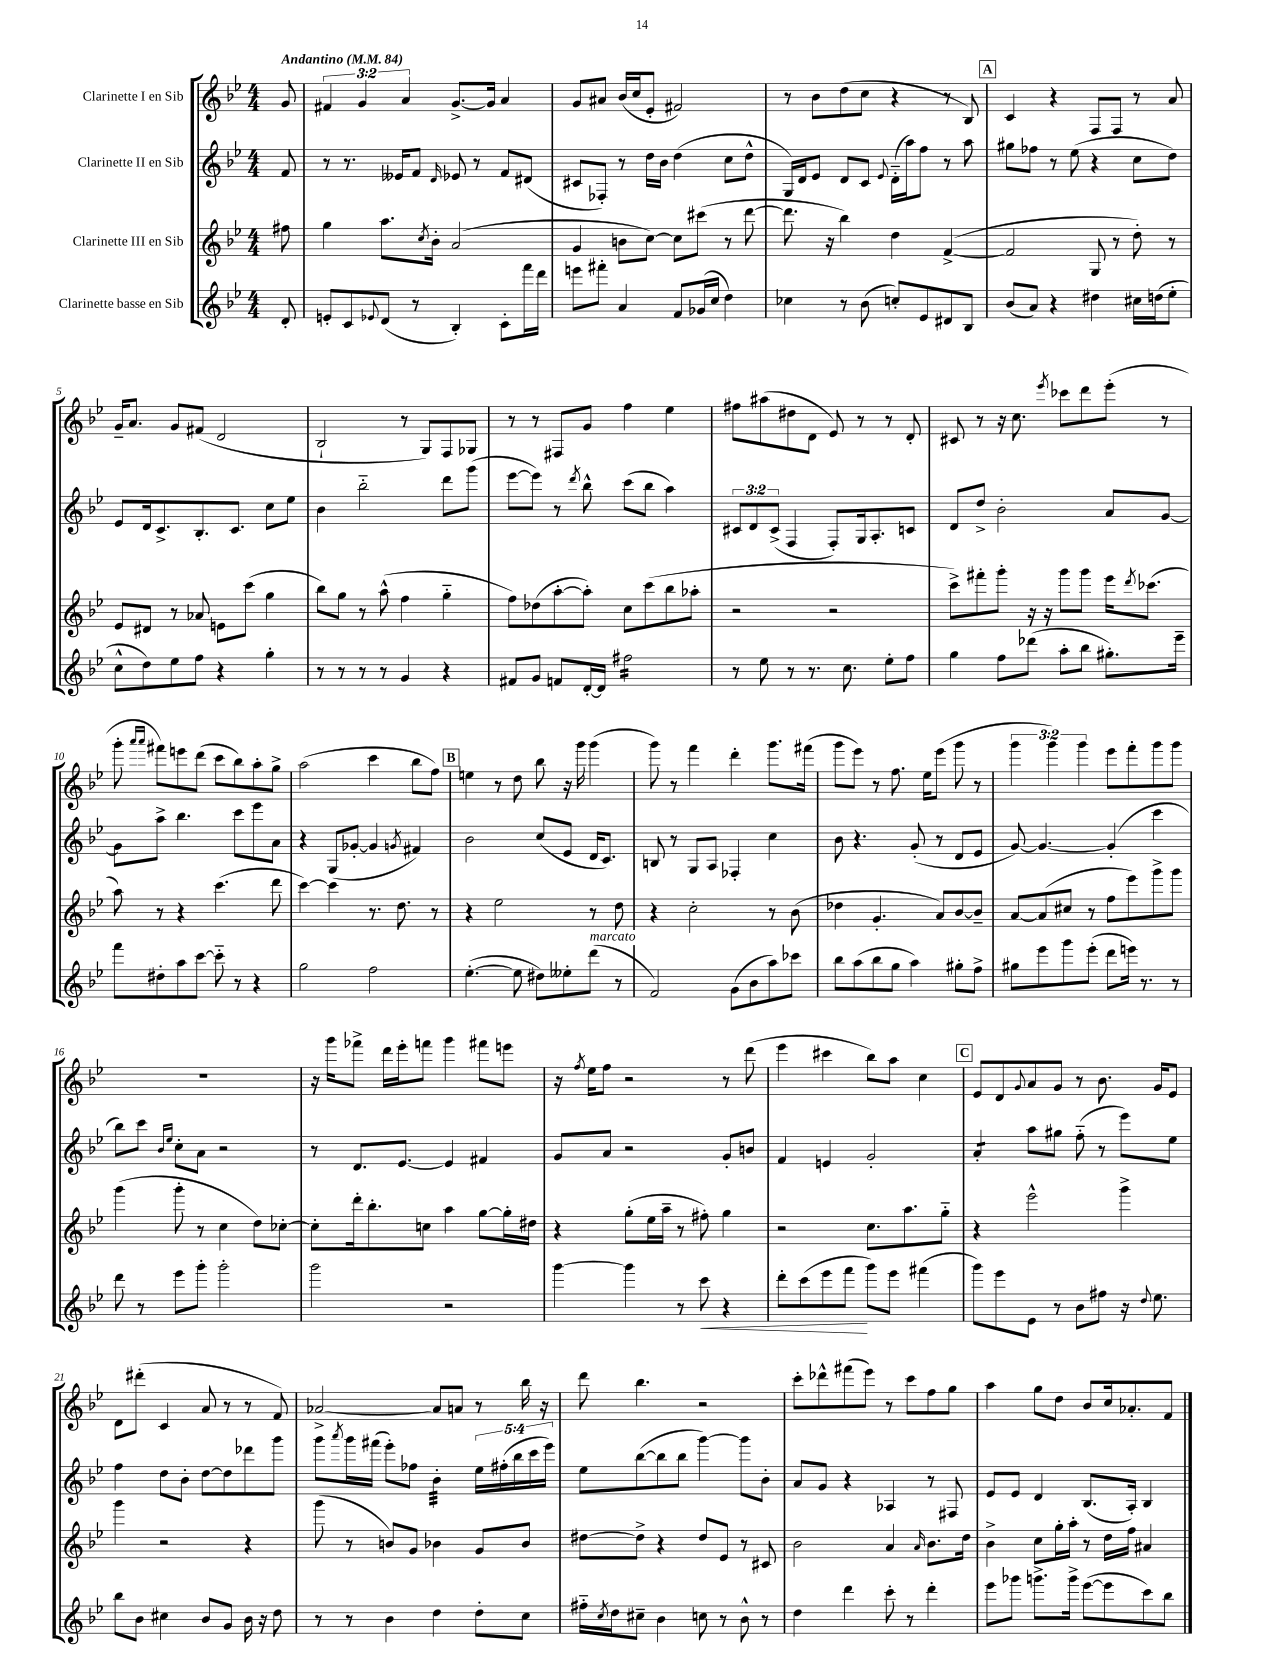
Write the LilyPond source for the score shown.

<<
\new StaffGroup <<
\new Staff = "s0" \with { instrumentName = "Clarinette I en Sib" } {
    \clef treble \key bes \major \numericTimeSignature \time 4/4 \override Staff.TupletNumber.text = #tuplet-number::calc-fraction-text \partial 8 \tempo "Andantino" 4 = 84
    g'8 |
    \tuplet 3/2 { fis'4 g'4 a'4 } g'8.~-> g'16 a'4 |
    g'8 ais'8 bes'16( c''16 ees'8-. fis'2) |
    r8 bes'8 d''8( c''8 r4 r8 bes8) |
    \mark \markup { \box "A" } c'4 r4 f8 f8 r8 a'8 |
    g'16-- a'8. g'8 fis'8( d'2 |
    bes2-! r8 g8) f8 ges8 |
    r8 r8 fis8 g'8 f''4 ees''4 |
    fis''8 ais''8( dis''8 d'8 ees'8) r8 r8 d'8-. |
    cis'8 r8 r16 c''8. \acciaccatura { ees'''8 } ces'''8 d'''8 ees'''8-.( r8 |
    g'''8-. \grace { a'''16 a'''16 } fis'''8) e'''8 d'''8( c'''8 bes''8) a''8-. g''8-> |
    a''2( c'''4 bes''8 f''8) |
    \mark \markup { \box "B" } e''4 r8 d''8 bes''8 r16 g'''16 g'''4( |
    g'''8) r8 f'''4 d'''4-. g'''8. fis'''16( |
    g'''8 ees'''8) r8 f''8. ees''16 ees'''8( g'''8 r8 |
    \tuplet 3/2 { g'''4 g'''4) g'''4 } ees'''8 f'''8-. g'''8 g'''8 |
    R1 |
    r16 g'''16 fes'''8-> d'''16 ees'''16-. f'''8 g'''4 fis'''8 e'''8 |
    r16 \acciaccatura { f''8 } ees''16 f''8 r2 r8 d'''8( |
    ees'''4 cis'''4 bes''8) a''8 c''4 |
    \mark \markup { \box "C" } ees'8 d'8 \appoggiatura { g'8 } a'8 g'8 r8 bes'8. g'16 ees'8 |
    d'8 dis'''8-.( c'4 a'8 r8 r8 f'8) |
    aes'2~-> aes'8 a'8 r8 bes''16 r16 |
    d'''8 bes''4. r2 |
    c'''8-. des'''8-^ fis'''8( ees'''8) r8 c'''8 f''8 g''8 |
    a''4 g''8 d''8 bes'8 c''16 aes'8.-. f'8 \bar "|." |
}
\new Staff = "s1" \with { instrumentName = "Clarinette II en Sib" } {
    \clef treble \key bes \major \numericTimeSignature \time 4/4 \override Staff.TupletNumber.text = #tuplet-number::calc-fraction-text \partial 8
    f'8 |
    r8 r8. eeses'16 f'8 \grace { d'16 } ees'8 r8 f'8 dis'8( |
    cis'8 fes8-.) r8 d''16 bes'16 d''4( c''8 d''8-^ |
    g16) d'16 ees'8 d'8 c'8 \appoggiatura { ees'8 } d'16-_( a''16) f''8 r8 a''8 |
    \mark \markup { \box "A" } gis''8 fes''8 r8 ees''8( r4 c''8 d''8) |
    ees'8 d'16 c'8.-> bes8.-. c'8. c''8 ees''8 |
    bes'4 bes''2-_ d'''8 g'''8( |
    ees'''8~ ees'''8) r8 \acciaccatura { d'''8 } bes''8-^ c'''8( bes''8 a''4) |
    \tuplet 3/2 { cis'8 d'8 cis'8->( } f4 f8-.) g16 a8.-. c'8 |
    d'8 d''8-> bes'2-. a'8 g'8~ |
    g'8 a''8-> bes''4. c'''8 ees'''8 a'8 |
    r4 g8( ges'8~-. ges'4 \acciaccatura { g'8 } fis'4) |
    \mark \markup { \box "B" } bes'2 c''8( ees'8 d'16 c'8.) |
    b8 r8 g8 a8 fes4-. c''4 |
    bes'8 r4. g'8-.( r8 d'8 ees'8 |
    g'8~) g'4.~ g'4-.( c'''4 |
    bes''8) c'''8 \grace { bes'16 ees''16 } c''8-. a'8 r2 |
    r8 d'8. ees'8.~ ees'4 fis'4 |
    g'8 a'8 r2 g'8-. b'8 |
    f'4 e'4 g'2-. |
    \mark \markup { \box "C" } a'4:8-. a''8 gis''8 f''8-_( r8 ees'''8) ees''8 |
    f''4 d''8 bes'8-. d''8~ d''8 des'''8 g'''8 |
    g'''8 \acciaccatura { a'''8 } g'''16 fis'''16( ees'''8-.) fes''8 bes'4:32-. \tuplet 5/4 { ees''16 fis''16-.( bes''16 c'''16 ees'''16) } |
    ees''8 bes''8~( bes''8 bes''8 g'''4~) g'''8 bes'8-. |
    a'8 g'8 r4 aes4 r8 fis8 |
    ees'8 ees'8 d'4 bes8.( a16-.) bes4 \bar "|." |
}
\new Staff = "s2" \with { instrumentName = "Clarinette III en Sib" } {
    \clef treble \key bes \major \numericTimeSignature \time 4/4 \partial 8
    fis''8 |
    g''4 a''8. \acciaccatura { c''8 } bes'16-. a'2( |
    g'4 b'8 c''8~) c''8 cis'''8( r8 d'''8~ |
    d'''8. r16 bes''4) d''4 f'4~->( |
    \mark \markup { \box "A" } f'2 g8 r8 d''8-.) r8 |
    ees'8 dis'8 r8 aes'8 e'8 c'''8( g''4 |
    bes''8) g''8 r8 a''8-^( f''4 g''4-_ |
    f''8) des''8( a''8~-. a''8-.) c''8 c'''8( bes''8 aes''8-. |
    r2 r2 |
    c'''8->) fis'''8-. g'''8-. r16 r16 g'''8 g'''8 ees'''16 \acciaccatura { d'''8 } ces'''8.( |
    a''8) r8 r4 c'''4.( d'''8 |
    c'''4~) c'''4 r8. d''8. r8 |
    \mark \markup { \box "B" } r4 ees''2 r8 d''8 |
    r4 c''2-. r8 bes'8( |
    des''4 g'4.-. a'8) bes'8~ bes'8-- |
    a'8~ a'8( cis''8 r8 f''8 ees'''8) g'''8-> g'''8 |
    g'''4( g'''8-. r8 c''4 d''8) ces''8~-. |
    ces''8-. d'''16-. bes''8.-. c''8 a''4 g''8~ g''16-. dis''16 |
    r4 g''8-.( ees''16 a''16-- r8 fis''8-.) g''4 |
    r2 c''8. a''8. g''8-_ |
    \mark \markup { \box "C" } r4 ees'''2-^ g'''4-> |
    g'''4 r2 r4 |
    g'''8( r8 b'8) g'8 bes'4 g'8 bes'8 |
    dis''8~ dis''8-> r4 dis''8 ees'8 r8 cis'8 |
    bes'2 a'4 \grace { a'16 } bes'8. d''16 |
    bes'4-> c''8 g''16-. a''16-. r8 d''16 f''16 ais'4 \bar "|." |
}
\new Staff = "s3" \with { instrumentName = "Clarinette basse en Sib" } {
    \clef treble \key bes \major \numericTimeSignature \time 4/4 \partial 8
    d'8-. |
    e'8-. c'8 \appoggiatura { ees'8 } d'8( r8 bes4-.) c'8-. f'''16 d'''16 |
    e'''8 fis'''8-. a'4 f'8 ges'16( c''16 d''4) |
    ces''4 r8 bes'8( c''8-.) ees'8 dis'8 bes8 |
    \mark \markup { \box "A" } bes'8( a'8) r4 dis''4 cis''16 d''16( ees''8-. |
    c''8-^ d''8) ees''8 f''8 r4 g''4-. |
    r8 r8 r8 r8 g'4 r4 |
    fis'8 g'8 f'8 d'16~-. d'16 fis''2:16 |
    r8 ees''8 r8 r8. c''8. ees''8-. f''8 |
    g''4 f''8 des'''8( a''8-. bes''8 gis''8.-.) ees'''16-- |
    f'''8 dis''8-. a''8 c'''8~ c'''8-_ r8 r4 |
    g''2 f''2 |
    \mark \markup { \box "B" } ees''4.~-.( ees''8 dis''8) eeses''8-. d'''8^\markup { \italic "marcato" }( r8 |
    f'2) g'8( bes'8 a''8) ces'''8 |
    bes''8 a''8( bes''8 g''8 a''4) gis''8-. f''8-> |
    gis''8 ees'''8 g'''8 ees'''8-.( d'''8 e'''16) r8. r8 |
    d'''8 r8 ees'''8 g'''8-. g'''2-. |
    g'''2 r2 |
    g'''4~ g'''4 r8 c'''8\< r4 |
    d'''8-. c'''8( ees'''8 f'''8\! g'''8) ees'''8 fis'''4( |
    \mark \markup { \box "C" } g'''8) ees'''8 ees'8 r8 bes'8 fis''8 r16 \appoggiatura { d''8 } ees''8. |
    bes''8 bes'8 cis''4 bes'8 g'8 bes'16 r16 d''8 |
    r8 r8 bes'4 d''4 d''8-. c''8 |
    fis''16-_ \acciaccatura { c''8 } d''16 cis''8-- bes'4 c''8 r8 bes'8-^ r8 |
    d''4 d'''4 c'''8-. r8 d'''4-. |
    ees'''8 ges'''8 g'''8.-> g'''16-> ees'''8~( ees'''8 c'''8) bes''8 \bar "|." |
}
>>
>>
